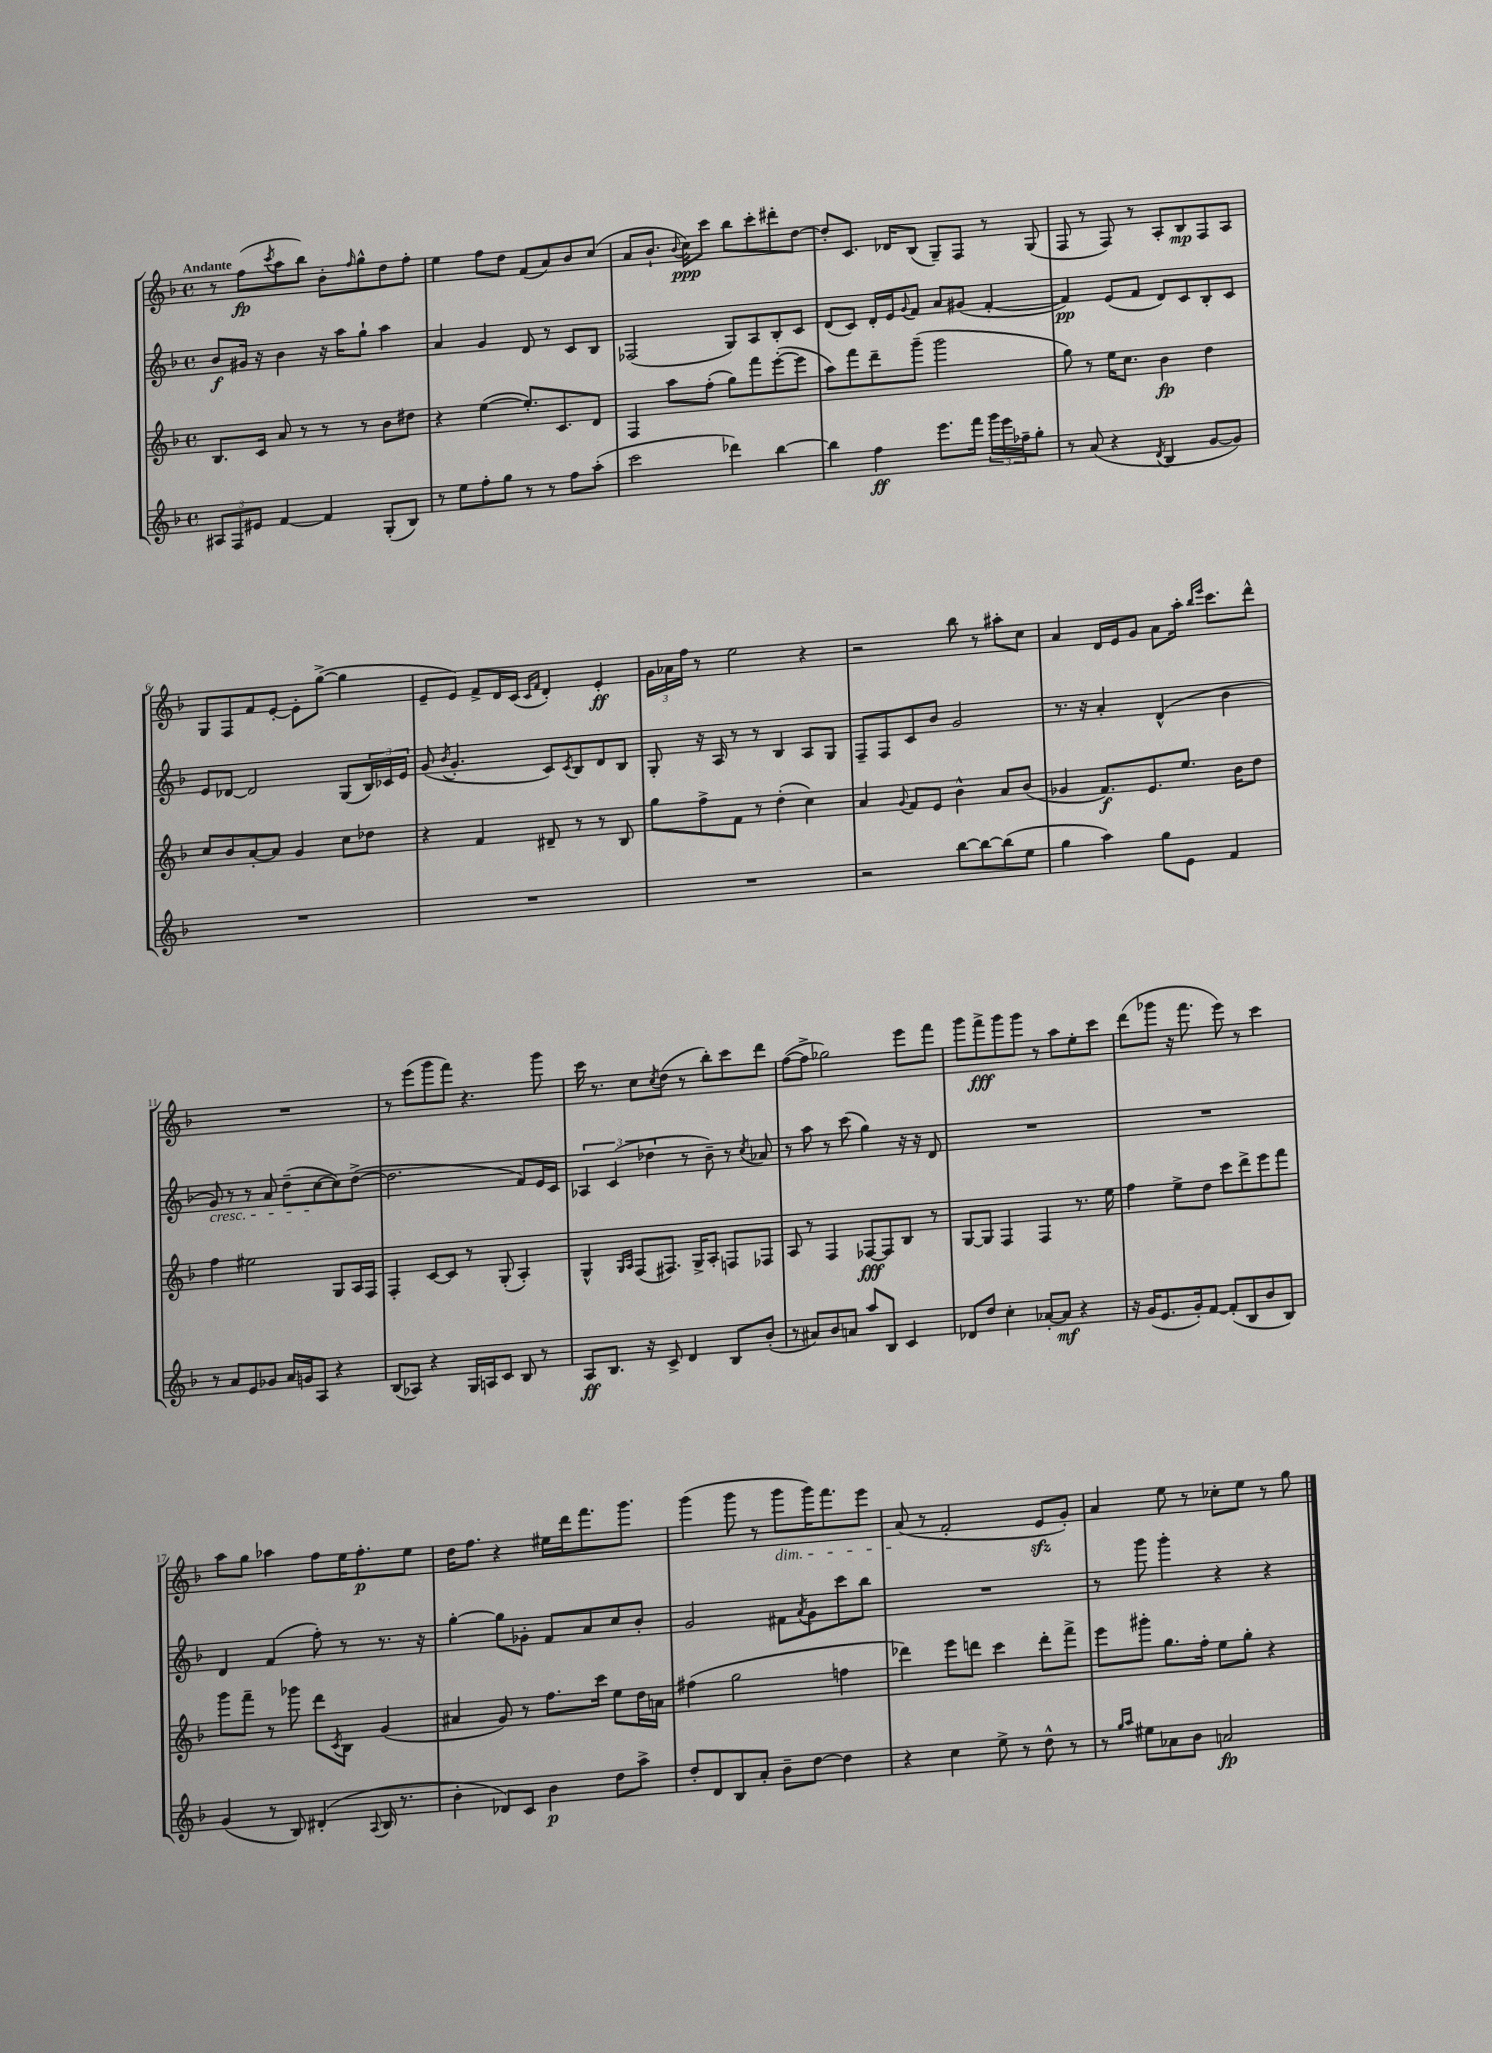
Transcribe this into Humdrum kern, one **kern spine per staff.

**kern	**kern	**kern	**kern
*staff4	*staff3	*staff2	*staff1
*clefG2	*clefG2	*clefG2	*clefG2
*k[b-]	*k[b-]	*k[b-]	*k[b-]
*M4/4	*M4/4	*M4/4	*M4/4
*met(c)	*met(c)	*met(c)	*met(c)
12A#	8.B-	8b-	8r
12F	.	.	.
.	.	16g#	(8ff
12e#	.	.	.
.	16c	16r	.
.	.	.	8qccc
[4f	8a	4b-	8aa
.	8r	.	8bb-)
4f]	8r	16r	8b-'
.	.	16aa	.
.	.	.	16qqff
.	8r	8gg`	8gg^^
(8G'	8b-	4aa	8dd
8B-)	8dd#	.	8ff'
=	=	=	=
8r	4r	4a	4ee
8ee	.	.	.
8ff'	([4ee	4g	8ff
8gg	.	.	8dd
8r	8.ee'])	8d	(8f
8r	.	8r	8a)
.	8.c	.	.
8ff	.	8c	8b-
(8aa'	8d	8B-	(8cc
=	=	=	=
2ccc	4F	(2F-	8a
.	.	.	8.b-`
.	8aa	.	.
.	.	.	8qqb-
.	.	.	16cc)
.	(8ff'	.	8ccc
4ddd-)	8gg)	8G)	8bb-
.	8fff	8A	8ccc'
[4bb-	([8eee'	8B-'	8ddd#'
.	8eee]	8c	[8dd
=	=	=	=
4bb-]	8aa)	(8d	8dd']
.	8fff	8c)	8.c
4ff	8ddd~	16d'	.
.	.	16e	16d-
.	.	8qqg	.
.	(8ggg~	8f	(8B-
8.eee	2ggg	8a	8G~)
.	.	(8g#	8F
16fff	.	.	.
24ggg	.	[4f'	8r
24eee	.	.	.
24ff-~	.	.	.
8gg'	.	.	(8G
=	=	=	=
8r	8gg)	4f])	8F
(8a	8r	.	8r
4r	16ee	(8e	8F)
.	8.cc	.	.
.	.	8f	8r
8qd	.	.	.
4B-	4b-	8d)	8A'
.	.	8c	8B-
[8g	4dd	8B-'	8F
8g])	.	8c	8A
=	=	=	=
1r	8cc	8e	8G
.	8b-	[8d-	8F
.	[8a'	2d-]	8f
.	8a]	.	[8e'
.	4g	.	8e']
.	.	.	([8gg^
.	8cc	(8G	4gg]
.	8dd-	24B-)	.
.	.	24c-	.
.	.	24e	.
=	=	=	=
1r	4r	(8g	8e~
.	.	8qb-	.
.	.	4.g'	8e)
.	4f	.	8f^
.	.	.	16d
.	.	.	(16c
.	.	.	16qqc
.	.	.	16qqf
.	8d#~	8c)	4d')
.	.	8qc	.
.	8r	8B-	.
.	8r	8d	4e'
.	8B-	8B-	.
=	=	=	=
1r	8gg	8G'	24g
.	.	.	24a-
.	.	.	24ff
.	8ff^	16r	8r
.	.	16A	.
.	8f	8r	2ee
.	8r	8r	.
.	(4dd'	4B-	.
.	4cc)	8A	4r
.	.	8G	.
=	=	=	=
2r	4a	8F~	2r
.	.	8F	.
.	8qqg	.	.
.	8f	8c	.
.	8e	8b-	.
[8bb-	4b-^^	2g	8bb-
8bb-_	.	.	8r
(8bb-]	8a	.	8aa#'
8ee	(8b-	.	8cc
=	=	=	=
4gg	4g-	8.r	4a
.	.	16r	.
4aa)	8.f)	4a'	16d
.	.	.	16e
.	.	.	8g
.	8.e	.	.
8gg	.	(4d^^	8a
8e	8.ee	.	16aa'
.	.	.	16qqbb-
.	.	.	16qqeee
.	.	.	8.ccc
4f	.	4b-	.
.	16b-	.	.
.	8dd	.	8ddd^^
=	=	=	=
8r	4ff	8g)	1r
8a	.	8r	.
8e	2ee#	8r	.
8g-	.	8a	.
16a	.	(8dd~	.
16g	.	.	.
8A	.	[8cc	.
4r	8G	8cc])	.
.	16A	([8dd^	.
.	16F	.	.
=	=	=	=
(8B-	4F'	2.dd]	8r
8A-)	.	.	(8eee
4r	[8c	.	8ggg
.	8c]	.	8fff)
16G	8r	.	4.r
16A	.	.	.
8c	(8G'	.	.
8B-	4A')	8f)	.
8r	.	16e	8ggg
.	.	16c	.
=	=	=	=
8A	4G^^	6A-	16ccc
.	.	.	8.r
8.B-	.	.	.
.	.	(6c	.
.	16qqG	.	.
.	16qqA	.	.
.	(8F	.	8cc
16r	.	.	.
.	.	6dd-	.
.	.	.	8qcc
8c^	8.F#)	.	(8dd
4d	.	8r	8r
.	16G^	.	.
.	8A'	8b-~)	8bb-')
8B-	8F	8r	8ccc
.	.	8qcc	.
(8b-'	8F-	8a-	8ddd
=	=	=	=
8r	8A	8r	([8ff
8a#)	8r	8aa	8ff^]
8b-	4F	8r	2gg-)
8a	.	(8ccc	.
8aa	[8F-	4gg)	.
8B-	8F-]	.	.
4c	8B-	16r	8eee
.	.	16r	.
.	8r	8d	8fff
=	=	=	=
8d-	[8G	1r	8ggg
8dd	8G]	.	8fff^
4cc'	4F	.	8ggg
.	.	.	8ggg
[8a-'	4F	.	8r
8a-]	.	.	8aa
4r	8.r	.	8ee'
.	.	.	8ccc
.	16ee	.	.
=	=	=	=
16r	4ff	1r	(8ddd
(16g	.	.	.
8.e	.	.	8ggg-
.	8ee^	.	16r
16g')	.	.	8.fff
[8f	8dd	.	.
(8f']	8ccc	.	8eee)
8B-	8ddd^	.	8r
8b-	8eee	.	4ccc
8B-)	8fff	.	.
=	=	=	=
(4g	8ggg	4d	8aa
.	8fff~	.	8gg
8r	8r	(4f	4aa-
8B-)	8ggg-	.	.
(4d#'	8ddd	8ff')	8ff
.	8qc	.	.
.	8B-	8r	16ee
.	.	.	8.ff'
8qqA	.	.	.
16B-	(4g	8.r	.
8.r	.	.	.
.	.	.	8ee
.	.	16r	.
=	=	=	=
4b-'	4a#	[4gg'	16dd
.	.	.	8.ff
8d-)	8g)	8gg]	4r
8c	8r	8g-'	.
4b-	8.ff	8f	16ee#
.	.	.	16ddd
.	.	8a	8.fff
.	16ccc	.	.
8dd	8ee	8cc	.
.	.	.	8.ggg
8aa^	16dd	8b-'	.
.	16a	.	.
=	=	=	=
8dd'	(4ff#	2g	(4ggg
8d	.	.	.
8B-	2gg	.	8ggg
8a'	.	.	8r
8b-~	.	8f#	8ggg
.	.	8qa	.
[8dd	.	8g	16ggg)
.	.	.	8.fff
4dd]	4ff	8ccc	.
.	.	8bb-	8eee
=	=	=	=
4r	4ddd-)	1r	(8a
.	.	.	8r
4cc	8eee	.	2f'
.	8ddd	.	.
8ee^	4ccc	.	.
8r	.	.	.
8dd^^	8ddd'	.	8e
8r	8fff^	.	8g')
=	=	=	=
8r	8eee	8r	4a
16qqgg	.	.	.
16qqaa	.	.	.
8ee#	8ggg#'	8ggg	.
8a-	8.gg	4ggg'	8ee
8b-	.	.	8r
.	16ff'	.	.
2a	8ee	4r	8cc-'
.	8gg'	.	8ee
.	4r	4r	8r
.	.	.	8gg
==	==	==	==
*-	*-	*-	*-
